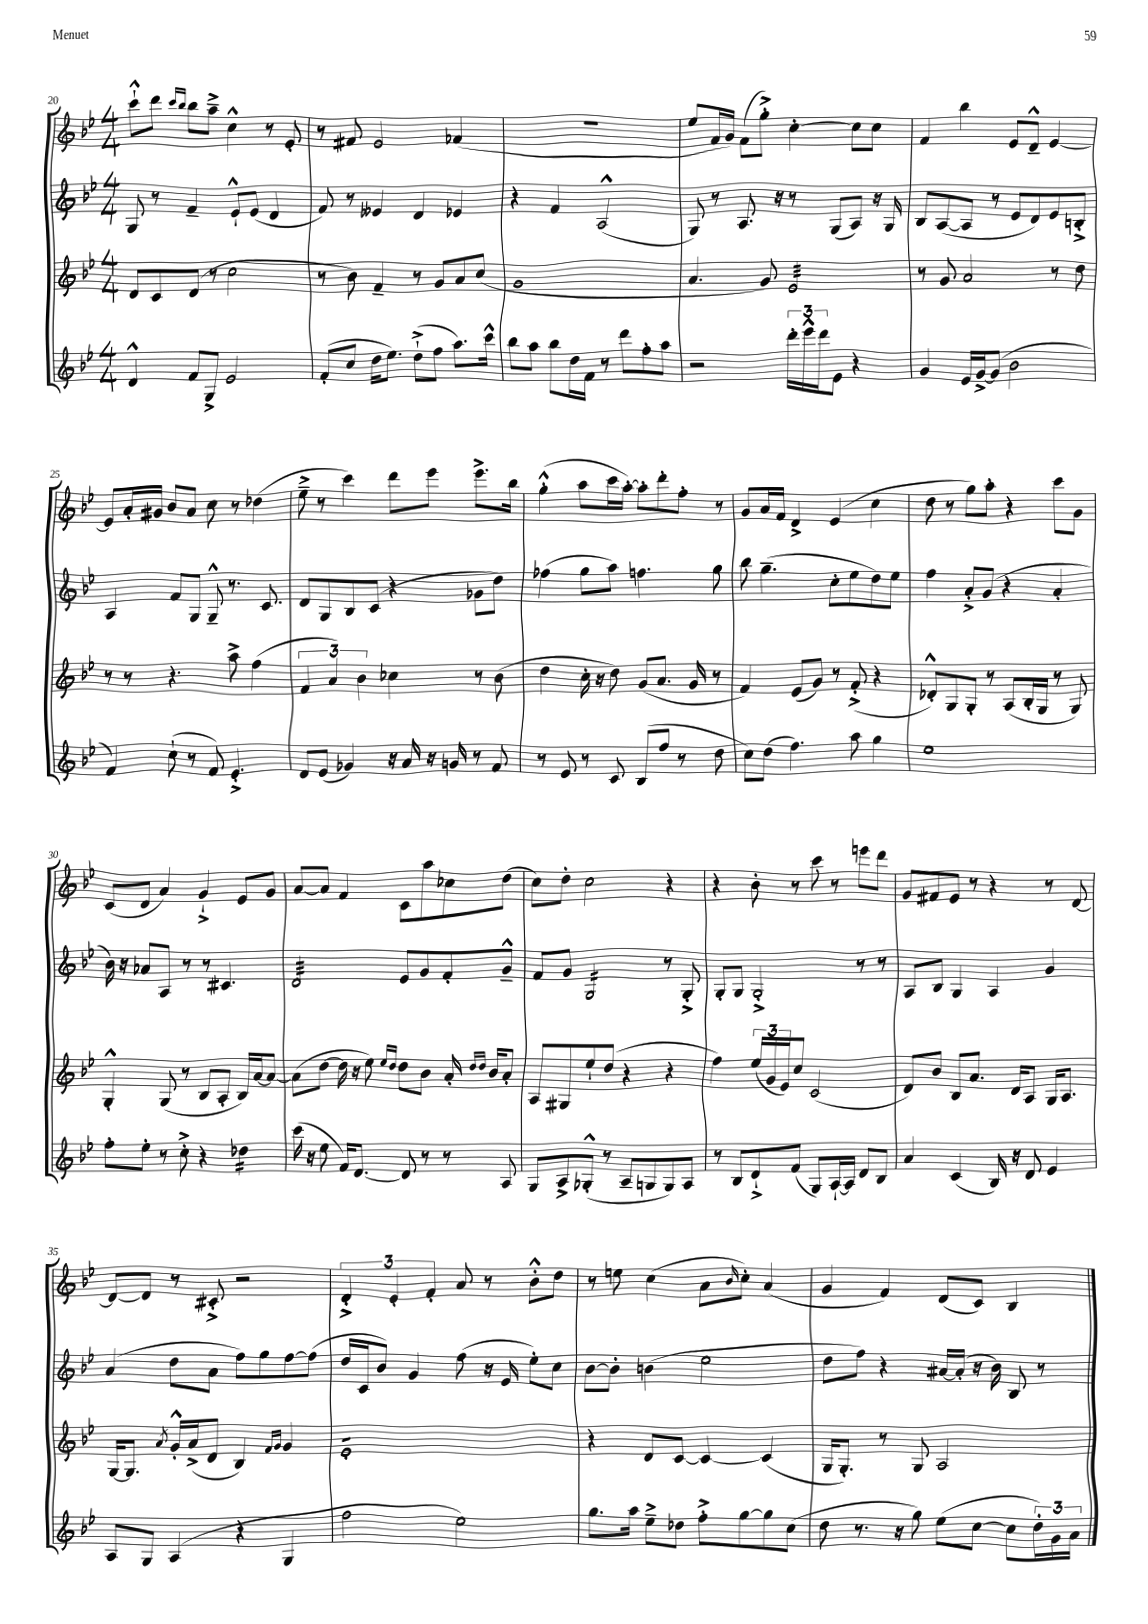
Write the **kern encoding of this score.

**kern	**kern	**kern	**kern
*staff4	*staff3	*staff2	*staff1
*clefG2	*clefG2	*clefG2	*clefG2
*k[b-e-]	*k[b-e-]	*k[b-e-]	*k[b-e-]
*M4/4	*M4/4	*M4/4	*M4/4
4d^^	8d	8G	8ccc`^^
.	8c	8r	8ddd
.	.	.	16qqccc
.	.	.	16qqbb-
8f	(8d	4f~	8bb-
8G^	8r	.	8aa~^
2e-	2cc	8e-`^^	4cc^^
.	.	(8e-	.
.	.	4d	8r
.	.	.	8e-'
=	=	=	=
(8f'	8r	8f)	8r
8cc	8b-)	8r	8f#
16dd	4f~	4e--	2e-
8.ee-)	.	.	.
(8dd`^	8r	4d	.
8ff	8g	.	.
8.aa)	8a	4e-	(4f-
.	(8cc	.	.
16ccc^^	.	.	.
=	=	=	=
8bb-	1g	4r	1r
8aa	.	.	.
8bb-	.	4f	.
16dd	.	.	.
16f	.	.	.
8r	.	(2A^^	.
8ddd	.	.	.
8ff'	.	.	.
8aa	.	.	.
=	=	=	=
2r	4.a	8G)	8ee-
.	.	8r	16f
.	.	.	16g)
.	.	8.A	(8f
.	8g)	.	8gg'^)
.	.	16r	.
24ddd'	2e-	8r	[4cc'
24eee-^^	.	.	.
24ddd	.	.	.
8e-	.	(8G	.
4r	.	8A)	8cc]
.	.	16r	8cc
.	.	16G	.
=	=	=	=
4g	8r	8B-	4f
.	8g	([8A	.
16e-	2a	8A]	4bb-
[16g^	.	.	.
(8g]	.	8r	.
2b-	.	8e-	8e-
.	.	8d)	8d~^^
.	8r	8e-	[4e-
.	8dd	8B'^	.
=	=	=	=
4f)	8r	4A	8e-]
.	8r	.	16a'
.	.	.	16g#
(8cc`	4.r	8f	8b-
8r	.	8G	8a
8f)	.	8G~^^	8cc
4.e-'^	8aa^	8.r	8r
.	(4ff	.	(4dd-
.	.	8.c	.
=	=	=	=
8d	6f	8d	8ee-~^
(8e-	.	8G	8r
.	6a)	.	.
4g-)	.	8B-	4ccc)
.	6b-	.	.
.	.	(8c	.
16r	4cc-	4r	8ddd
16a	.	.	.
16r	.	.	8eee-
16g	.	.	.
8r	8r	8g-	8.eee-^
8f	(8b-	8dd)	.
.	.	.	16bb-
=	=	=	=
8r	4dd	(4ff-	(4gg'^^
8e-	.	.	.
8r	16cc'	8gg	8aa
.	16r	.	.
8c	8dd)	8aa)	16ccc
.	.	.	[16aa')
(8B-	(8g	4.ff	8aa']
8ff	8.a	.	8ddd'
8r	.	.	8ff'
.	16g	.	.
8dd	8r	8gg	8r
=	=	=	=
8cc)	4f)	8bb-	8g
(8dd	.	(4.gg~	16a
.	.	.	16f
4.ff)	(8e-	.	4d^
.	8g)	.	.
.	8r	8cc'	(4e-
8aa	(8f'^	8ee-	.
4gg	4r	8dd)	4cc
.	.	8ee-	.
=	=	=	=
1ee-	8d-'^^)	4ff	8dd
.	8G	.	8r
.	8G'	8a'^	8gg)
.	8r	(8g	8aa'
.	(8A	4r	4r
.	16B-'	.	.
.	16G	.	.
.	8r	4a'	8ccc
.	8G)	.	8g
=	=	=	=
8ff'	4G'^^	16b-)	(8c
.	.	16r	.
8ee-'	.	8a-	8d
8r	(8G	8A	4a)
8cc'^	8r	8r	.
4r	8B-	8r	4g`^
.	8A'	4.c#	.
4dd-	16B-)	.	8e-
.	[16a	.	.
.	8a_	.	8g
=	=	=	=
(16ccc	(8a]	2d	[8a
16r	.	.	.
8ee-	[8dd	.	8a]
16f)	16dd]	.	4f
[8.d	16r	.	.
.	8ee-)	.	.
.	16qqee-	.	.
.	16qqdd	.	.
8d]	8dd	8e-	8c
8r	8b-	8g	8aa
8r	16a'	8f'	8cc-
.	16qqdd	.	.
.	16qqdd	.	.
.	16b-	.	.
8A	8a'	8g~^^	(8dd
=	=	=	=
8G	8A	8f	8cc)
8A^	8G#	8g	8dd'
(8G-'^^	8ee-`	2G	2cc
8r	(8dd	.	.
8A~	4r	.	.
8G	.	.	.
8G)	4r	8r	4r
8A	.	8G'^	.
=	=	=	=
8r	4ff)	8G'	4r
8B-	.	8G	.
8d`^	(24ee-	2G'^	8b-'
.	24g	.	.
.	24e-)	.	.
(8f	8cc	.	8r
8G)	(2c	.	8ccc
[16A`	.	.	8r
16A]	.	.	.
8d	.	8r	8eee
8B-	.	8r	8ddd
=	=	=	=
4a	8d)	8A	8g
.	8b-	8B-	8f#
(4c	8B-	4G	8e-
.	8.a	.	8r
16B-)	.	4A	4r
16r	16d	.	.
8d	8A	.	.
4e-	16G	4g	8r
.	8.A	.	.
.	.	.	[8d
=	=	=	=
8A	[16G	(4a	8d_
.	8.G]	.	.
8G	.	.	8d]
.	8qa	.	.
(4A	16g'^^	8dd	8r
.	(16a^	.	.
.	8d	8a	8c#'^
4r	4B-)	8ff)	2r
.	.	8gg	.
.	16qqf	.	.
.	16qqg	.	.
4G	4g	[8ff	.
.	.	(8ff]	.
=	=	=	=
2ff	1e-'	16dd	6d'^
.	.	16c	.
.	.	8b-)	.
.	.	.	6e-'
.	.	4g	.
.	.	.	6f'
2ee-)	.	(8ff	8a
.	.	16r	8r
.	.	16e-	.
.	.	8ee-')	8b-'^^
.	.	8cc	8dd
=	=	=	=
8.gg	4r	[8b-	8r
.	.	8b-']	8ee
16aa	.	.	.
8ee-~^	8d	(4b	(4cc
8dd-	[8c	.	.
8ff'^	4c_	2ee-	8a
.	.	.	16qqb-
[8gg	.	.	8cc')
8gg]	(4c]	.	(4a
(8cc	.	.	.
=	=	=	=
8dd	16G	8dd	4g
.	8.G')	.	.
8.r	.	8ff)	.
.	8r	4r	4f)
16r	.	.	.
8gg)	8G	.	.
(8ee-	2A	[16a#	(8d
.	.	(16a#']	.
[8cc	.	16r	8c)
.	.	16b-)	.
8cc]	.	8B-	4B-
24dd')	.	8r	.
24g	.	.	.
24a	.	.	.
==	==	==	==
*-	*-	*-	*-
